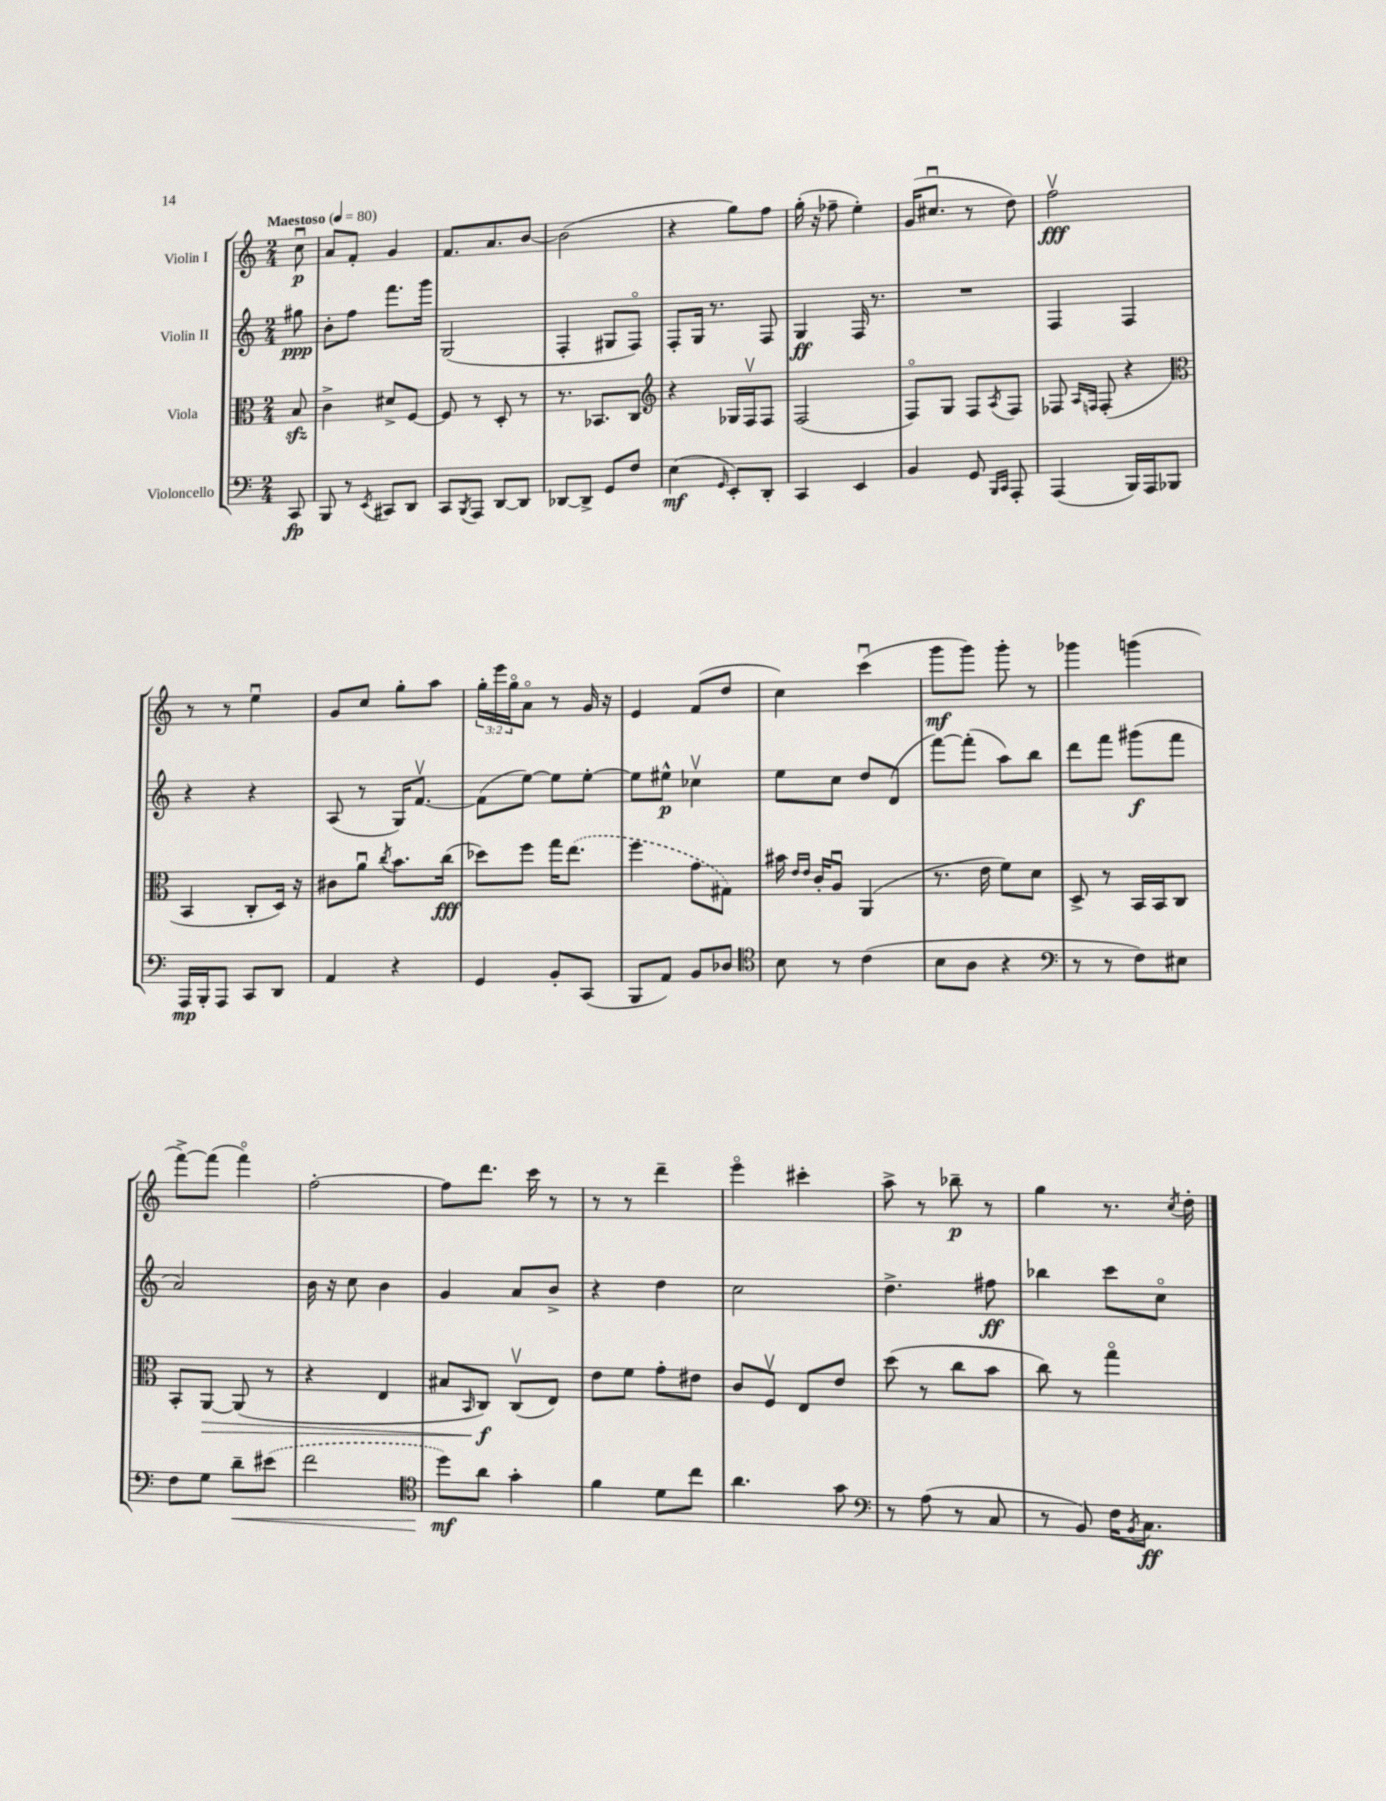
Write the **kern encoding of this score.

**kern	**kern	**kern	**kern
*staff4	*staff3	*staff2	*staff1
*clefF4	*clefC3	*clefG2	*clefG2
*k[]	*k[]	*k[]	*k[]
*M2/4	*M2/4	*M2/4	*M2/4
*MM80	*MM80	*MM80	*MM80
8CC	8B	8gg#	8ccu
=	=	=	=
8BBB	4c^	8b'	8a
8r	.	8ff	8f'
8qEE	.	.	.
8CC#	8d#^	8.fff	4g
8DD	[8F	.	.
.	.	16ggg	.
=	=	=	=
8CC	8F]	(2G	8.f
8qBBB	.	.	.
8AAA	8r	.	.
.	.	.	8.a
[8DD	8D'	.	.
8DD]	8r	.	[8b
=	=	=	=
[8DD-	8.r	4F'	(2b]
8DD-^]	.	.	.
.	8.BB-	.	.
8GG	.	8G#	.
8F	8C	8Fo)	.
=	=	=	=
*	*clefG2	*	*
(4E	4r	8F'	4r
.	.	16G	.
.	.	8.r	.
16qqGG	.	.	.
8EE')	16G-	.	8gg)
.	16Fv	.	.
8DD'	8F	8F	8ff
=	=	=	=
4CC	(2F	4G	(16gg'
.	.	.	16r
.	.	.	8ff-~
4EE	.	16F	4ee')
.	.	8.r	.
=	=	=	=
4BB	8Fo)	2r	(16g
.	.	.	8.cc#u
.	8G	.	.
8GG	8F	.	8r
16qqBBB	.	.	.
16qqCC	8qA	.	.
8AAA'	8F	.	8dd)
=	=	=	=
(4AAA	8F-	4F	2ffv
.	16qqA	.	.
.	16qqF	.	.
.	(8F'	.	.
16BBB)	4r	4F	.
16AAA	.	.	.
8BBB-	.	.	.
=	=	=	=
*	*clefC3	*	*
16AAA	4BB	4r	8r
16BBB'	.	.	.
8AAA	.	.	8r
8CC	8C'	4r	4eeu
8DD	16D)	.	.
.	16r	.	.
=	=	=	=
4AA	8c#	(8A	8g
.	8au	8r	8cc
.	8qcc	.	.
4r	8.b	16G)	8gg'
.	.	[8.fv	.
.	.	.	8aa
.	(16cc	.	.
=	=	=	=
4GG	8dd-)	(8f]	24gg'
.	.	.	24eee
.	.	.	24ggo
.	8ff	[8ee)	8ao
8BB'	16gg	8ee]	8r
.	(8.ee	.	.
(8CC	.	[8ee'	16g
.	.	.	16r
=	=	=	=
8BBB	4ff	8ee]	4e
8AA)	.	8ee#^^	.
8BB	8g	4cc-v	(8f
8D-	8G#)	.	8dd
=	=	=	=
*clefC4	*	*	*
8B	16b#	8ee	4cc)
.	16qqe	.	.
.	16qqe	.	.
.	16c'	.	.
8r	8Au	8cc	.
(4c	(4AA	8dd	(4cccu
.	.	(8d	.
=	=	=	=
8B	8.r	[8fff)	8ggg
8A	.	(8fff']	8ggg)
.	16e	.	.
4r	8f)	8aa)	8ggg'
.	8d	8bb	8r
=	=	=	=
*clefF4	*	*	*
8r	8D^	8ddd	4ggg-
8r	8r	8fff	.
8F)	16BB	(8ggg#	(4ggg
.	16BB	.	.
8E#	8C	8fff	.
=	=	=	=
8F	8BB'	2a)	[8fff^)
8G	[8AA	.	(8fff]
8d~	(8AA]	.	4fffo)
(8e#	8r	.	.
=	=	=	=
2f	4r	16b	[2ff'
.	.	16r	.
.	.	8cc	.
.	4E	4b	.
=	=	=	=
*clefC4	*	*	*
8dd)	8B#	4g	8ff]
.	16qqBB	.	.
8a	8C)	.	8.ddd
4g'	(8Cv	8a	.
.	.	.	16ccc
.	8E)	8b^	8r
=	=	=	=
4f	8e	4r	8r
.	8f	.	8r
8d	8g'	4dd	4ddd~
8cc	8e#	.	.
=	=	=	=
4.a	8c	2cc	4eeeo
.	8Fv	.	.
.	8E	.	4ccc#'
8g	8e	.	.
=	=	=	=
*clefF4	*	*	*
8r	(8dd	4.dd^	8aa^
(8A	8r	.	8r
8r	8cc	.	8bb-~
8C	8b	8ff#	8r
=	=	=	=
8r	8cc)	4bb-	4gg
8BB)	8r	.	.
16F	4ggo	8ccc	8.r
8qBB	.	.	.
8.C	.	.	.
.	.	8cco	.
.	.	.	8qcc
.	.	.	16dd'
==	==	==	==
*-	*-	*-	*-
